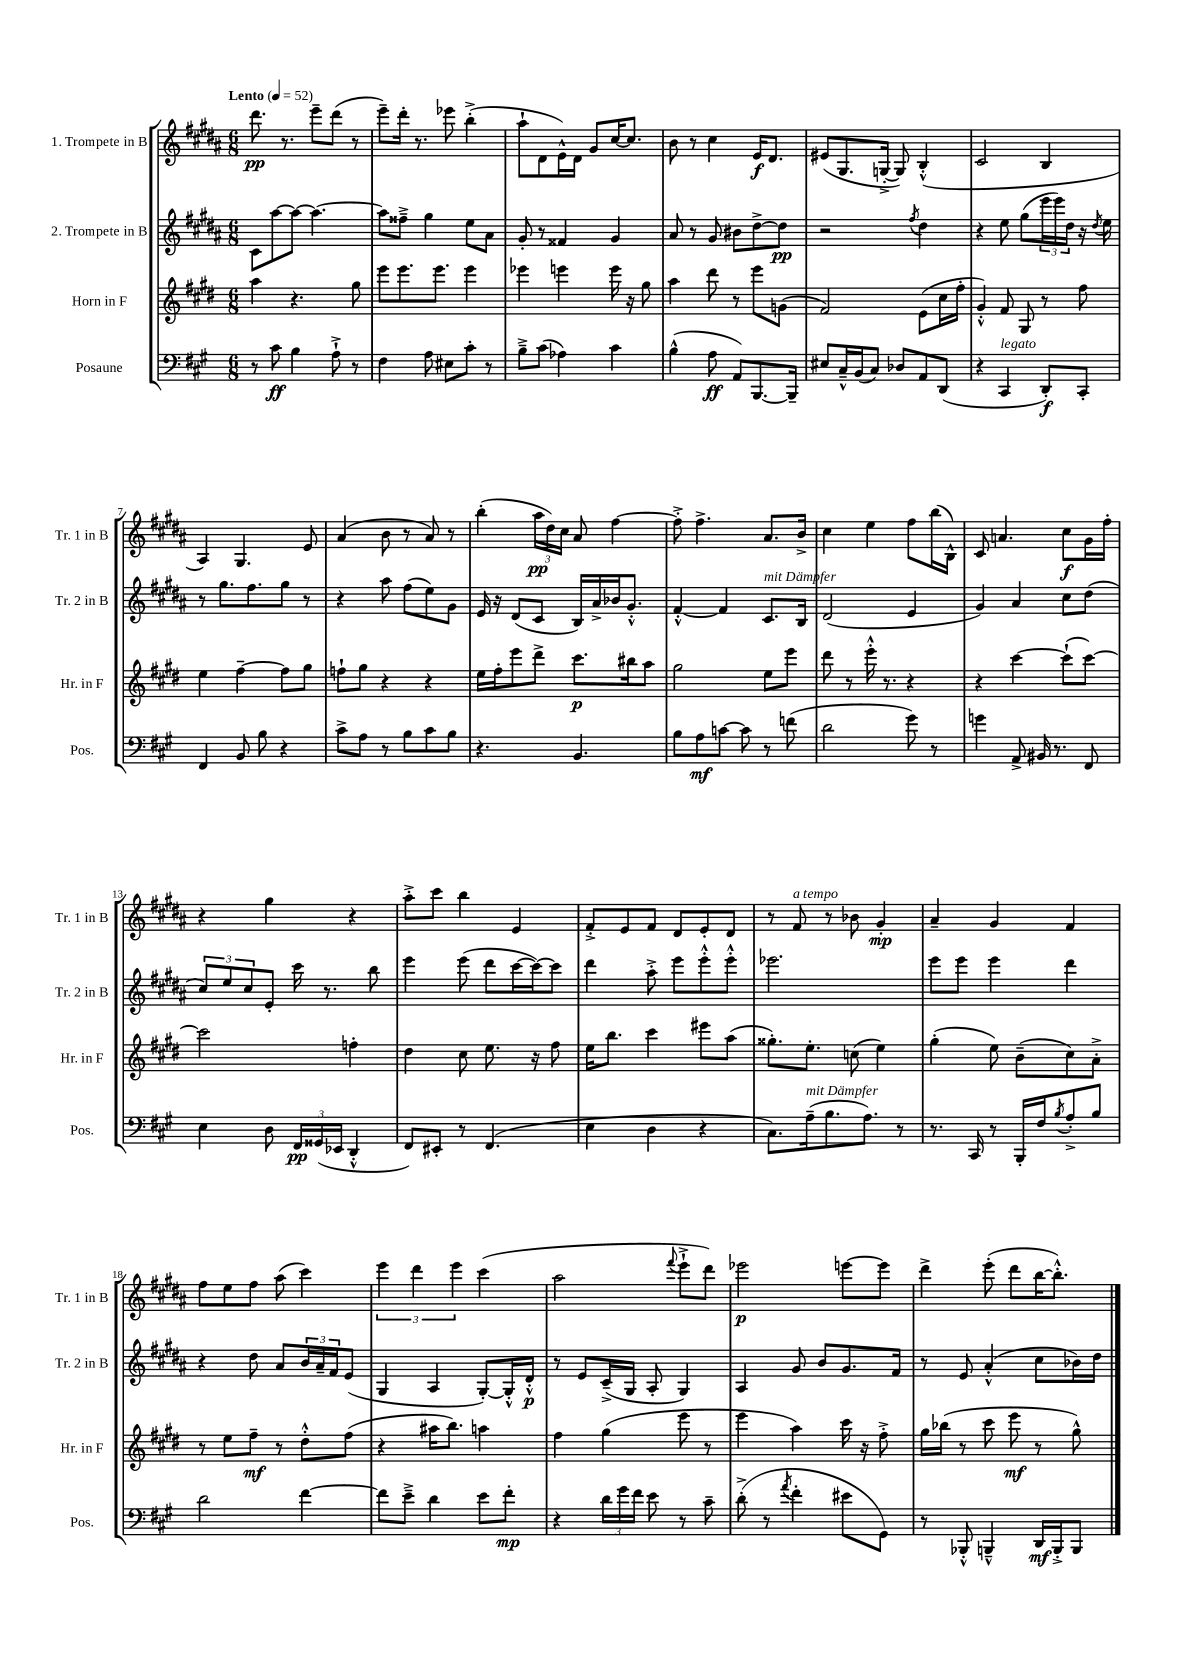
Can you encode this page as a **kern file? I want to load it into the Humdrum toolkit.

**kern	**kern	**kern	**kern
*staff4	*staff3	*staff2	*staff1
*clefF4	*clefG2	*clefG2	*clefG2
*k[f#c#g#]	*k[f#c#g#d#]	*k[f#c#g#d#a#]	*k[f#c#g#d#a#]
*M6/8	*M6/8	*M6/8	*M6/8
*MM52	*MM52	*MM52	*MM52
8r	4aa\	8c#\L	8.ddd#\
8c#\	.	[8aa#\	.
.	.	.	8.r
4B\	4.r	8aa#\_J	.
.	.	4.aa#\_	8eee~\L
8A`^\	.	.	(8ddd#\J
8r	8gg#\	.	8r
=	=	=	=
4F#\	8eee\L	8aa#\]L	8eee~\L)
.	8.eee\	8ff##~^\J	16ddd#'\Jk
.	.	.	8.r
8A\	.	4gg#\	.
.	8.eee\J	.	.
8E#\L	.	.	8eee-\
8c#'\J	4eee\	8ee\L	(4bb'^\
8r	.	8a#\J	.
=	=	=	=
8B~^\L	4eee-\	8g#'/	8aa#`\L
(8c#\J	.	8r	8d#\
4A-\)	4eee\	4f##/	16e^^\L)
.	.	.	16d#\JJ
.	.	.	8g#/L
4c#\	16eee\	4g#/	[16cc#/K
.	16r	.	8.cc#/]J
.	8gg#\	.	.
=	=	=	=
(4B^^\	4aa\	8a#/	8b\
.	.	8r	8r
8A\	8ddd#\	8g#/	4cc#\
8AA/L)	8r	8b#\L	.
[8.BBB/	8eee\L	[8dd#^\	16e/LK
.	.	.	8.d#/J
.	(8g\J	8dd#\]J	.
16BBB~/]Jk	.	.	.
=	=	=	=
8E#/L	2f#/)	2r	(8e#/L
16C#~^^/L	.	.	8.G#/
(16BB/J	.	.	.
8C#/J)	.	.	.
.	.	.	[16G'^/Jk
8D-/L	.	.	8G/])
.	.	8qff#/	.
8AA/	(8e\L	4dd#\	(4B'^^/
(8DD/J	16cc#\L	.	.
.	16ff#'\JJ	.	.
=	=	=	=
4r	4g#'^^/)	4r	2c#/
4CC#/	8f#/	8ee\	.
.	8G#/	(8gg#\L	.
8DD'/L)	8r	24eee\L	4B/
.	.	24eee\)	.
.	.	24dd#\JJ	.
8CC#'/J	8ff#\	16r	.
.	.	8qdd#/	.
.	.	16ee\	.
=	=	=	=
4FF#/	4ee\	8r	4A#/)
.	.	8.gg#\L	.
8BB/	[4ff#~\	.	4.G#/
.	.	8.ff#\	.
8B\	.	.	.
4r	8ff#\]L	8gg#\J	.
.	8gg#\J	8r	8e/
=	=	=	=
8c#^\L	8ff`\L	4r	(4a#/
8A\J	8gg#\J	.	.
8r	4r	8aa#\	8b\
8B\L	.	(8ff#\L	8r
8c#\	4r	8ee\)	8a#/)
8B\J	.	8g#\J	8r
=	=	=	=
4.r	16ee\LL	16e/	(4bb'\
.	16ff#'\J	16r	.
.	8eee\	(8d#/L	.
.	8ddd#^\J	8c#/J	24aa#\LL
.	.	.	24dd#\)
.	.	.	24cc#\JJ
4.BB/	8.ccc#\L	16B/LL)	8a#/
.	.	16a#^/	.
.	.	16b-/J	[4ff#\
.	16bb#\k	8.g#'^^/J	.
.	8aa\J	.	.
=	=	=	=
8B\L	2gg#\	[4f#'^^/	8ff#'^\]
8A\	.	.	4.ff#^\
[8c\J	.	4f#/]	.
8c\]	.	.	.
8r	8ee\L	8.c#/L	8.a#/L
(8f\	8eee\J	.	.
.	.	16B/Jk	16b^/Jk
=	=	=	=
2d\	8ddd#\	(2d#/	4cc#\
.	8r	.	.
.	16eee'^^\	.	4ee\
.	8.r	.	.
8g#\)	4r	4e/	8ff#\L
8r	.	.	(16bb\L
.	.	.	16B^^\JJ)
=	=	=	=
4g\	4r	4g#/)	8c#/
.	.	.	4.a/
8AA^/	[4ccc#\	4a#/	.
16BB#/	.	.	.
8.r	.	.	.
.	(8ccc#`\]L	8cc#\L	8cc#\L
8FF#/	[8ccc#\J)	(8dd#\J	16g#\L
.	.	.	16ff#'\JJ
=	=	=	=
4E\	2ccc#\]	12cc#/L)	4r
.	.	12ee/	.
.	.	12cc#/	.
8D\	.	8e'/J	4gg#\
24FF#/LL	.	16ccc#\	.
(24GG##/	.	.	.
.	.	8.r	.
24EE-/JJ	.	.	.
4DD'^^/	4ff'\	.	4r
.	.	8bb\	.
=	=	=	=
8FF#/L)	4dd#\	4eee\	8aa#'^\L
8EE#'/J	.	.	8ccc#\J
8r	8cc#\	(8eee\	4bb\
(4.FF#/	8.ee\	8ddd#\L	.
.	.	[16ccc#\L	4e/
.	16r	16ccc#\_J)	.
.	8ff#\	8ccc#\]J	.
=	=	=	=
4E\	16ee\LK	4ddd#\	8f#'^/L
.	8.bb\J	.	.
.	.	.	8e/
4D\	4ccc#\	8aa#'^\	8f#/J
.	.	8eee\L	8d#/L
4r	8eee#\L	8eee'^^\	8e'/
.	(8aa\J	8eee'^^\J	8d#/J
=	=	=	=
8.C#\L)	8.gg##'\L)	2.eee-\	8r
.	.	.	8f#/
(16A~\k	8.ee'\J	.	.
8.B\	.	.	8r
.	(8cc\	.	8b-\
8.A\J)	.	.	.
.	4ee\)	.	4g#'/
8r	.	.	.
=	=	=	=
8.r	(4gg#'\	8eee\L	4a#~/
.	.	8eee\J	.
16CC#/	.	.	.
8r	8ee\)	4eee\	4g#/
16BBB'/LL	(8b~\L	.	.
16F#/J	.	.	.
8qB/	.	.	.
8A'^/	8cc#\)	4ddd#\	4f#/
8B/J	8a'^\J	.	.
=	=	=	=
2d\	8r	4r	8ff#\L
.	8ee\L	.	8ee\
.	8ff#~\J	8dd#\	8ff#\J
.	8r	8a#/L	(8aa#\
[4f#\	8dd#'^^\L	24b/L	4ccc#\)
.	.	24a#~/	.
.	.	24f#/J	.
.	(8ff#\J	(8e/J	.
=	=	=	=
8f#\]L	4r	4G#/	6eee\
8e~^\J	.	.	.
.	.	.	6ddd#\
4d\	16aa#\LK	4A#/	.
.	8.bb\J)	.	.
.	.	.	6eee\
8e\L	4aa\	[8G#'/L)	(4ccc#\
8f#'\J	.	16G#'^^/]L	.
.	.	16d#'^^/JJ	.
=	=	=	=
4r	4ff#\	8r	2aa#\
.	.	8e/L	.
24d\LL	(4gg#\	(16c#~^/L	.
24g#\	.	.	.
.	.	16G#/JJ	.
24f#\JJ	.	.	.
8e\	.	8A#'/	.
.	.	.	8qqfff#/
8r	8eee\	4G#/)	8eee`^\L
8c#~\	8r	.	8ddd#\J)
=	=	=	=
(8d'^\	4eee\	4A#/	2eee-\
8r	.	.	.
8qa/	.	.	.
4f#'\	4aa\)	8g#/	.
.	.	8b/L	.
8e#\L	16ccc#\	8.g#/	[8eee\L
.	16r	.	.
8GG#\J)	8ff#'^\	.	8eee\]J
.	.	16f#/Jk	.
=	=	=	=
8r	16gg#\LL	8r	4ddd#^\
.	(16bb-\JJ	.	.
8BBB-'^^/	8r	8e/	.
4BBB~^^/	8ccc#\	(4a#'^^/	(8eee'\
.	8eee\	.	8ddd#\L
16DD/LL	8r	8cc#\L	[16bb\K
16BBB'^/J	.	.	8.bb'^^\]J)
8BBB/J	8gg#^^\)	16b-\L)	.
.	.	16dd#\JJ	.
==	==	==	==
*-	*-	*-	*-
